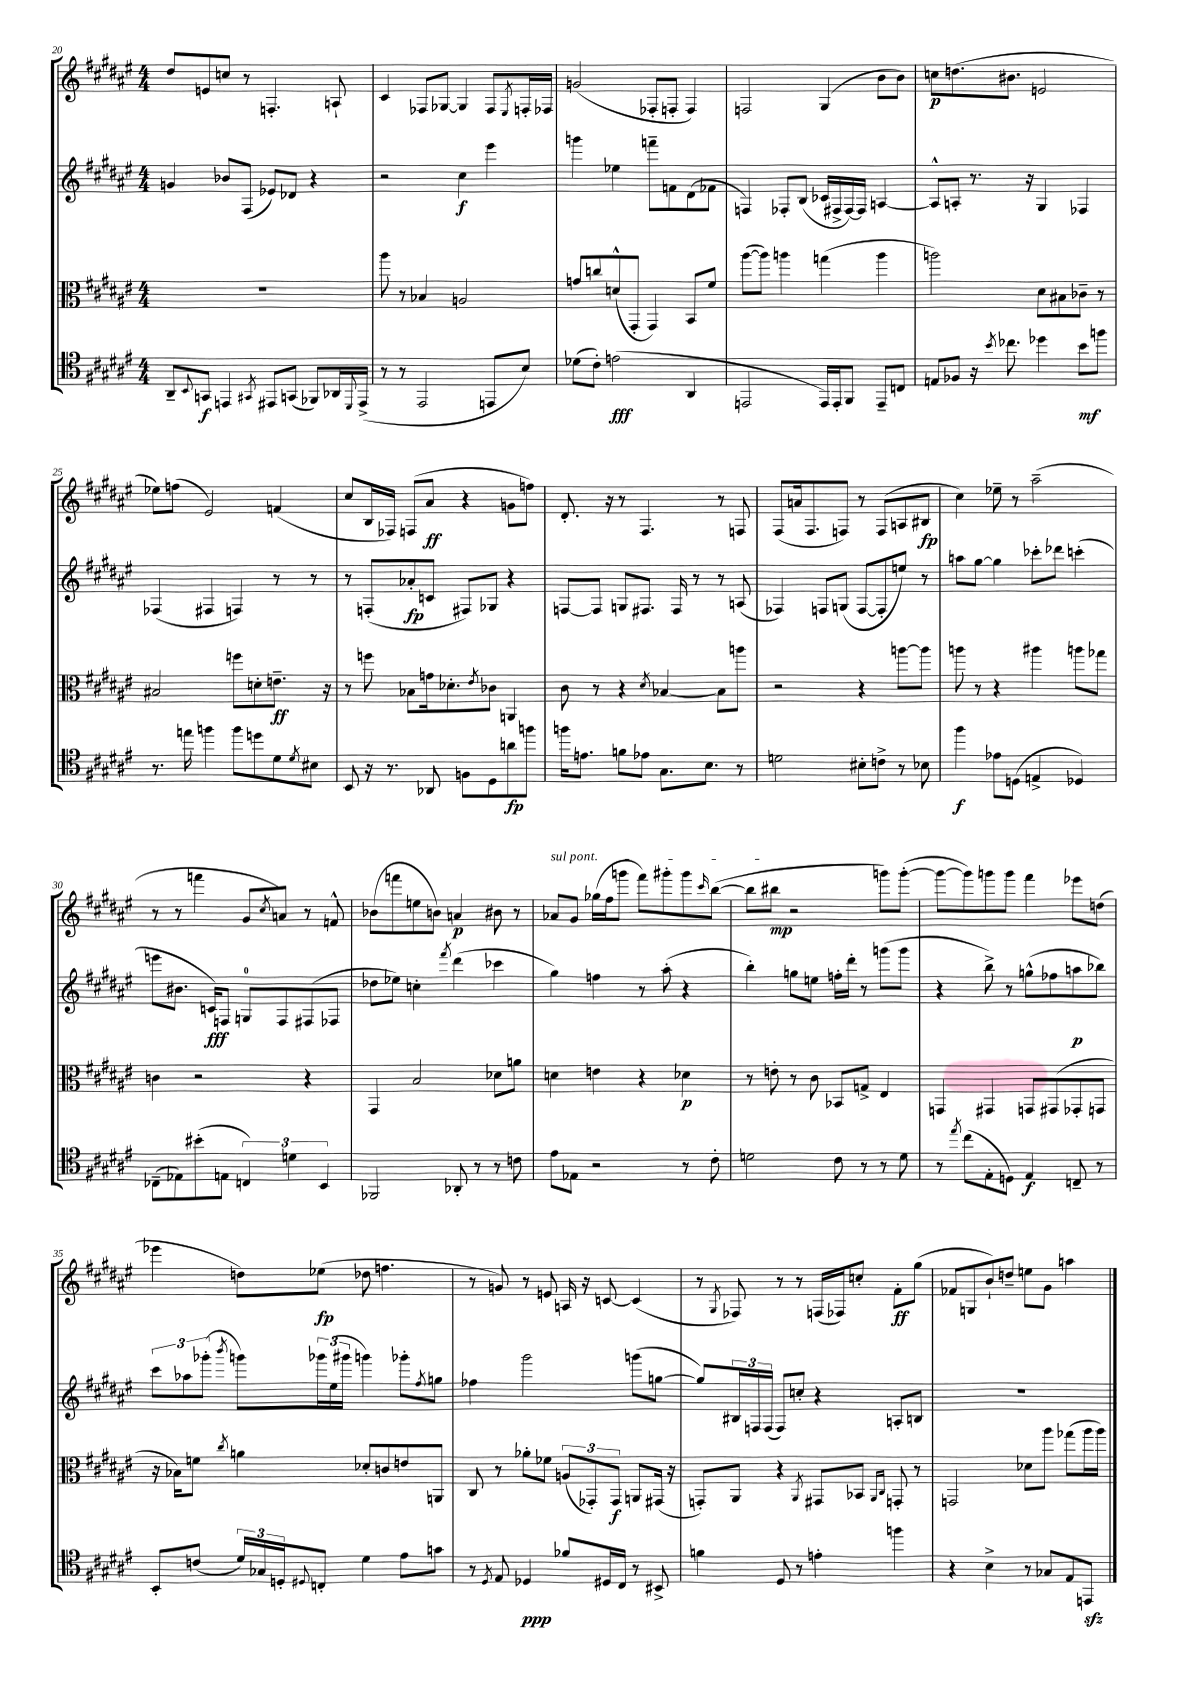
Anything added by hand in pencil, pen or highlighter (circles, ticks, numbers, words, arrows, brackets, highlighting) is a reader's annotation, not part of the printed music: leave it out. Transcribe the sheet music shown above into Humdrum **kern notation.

**kern	**dynam	**kern	**dynam	**kern	**dynam	**kern	**dynam
*part4	*part4	*part3	*part3	*part2	*part2	*part1	*part1
*staff4	*staff4	*staff3	*staff3	*staff2	*staff2	*staff1	*staff1
*clefC4	*	*clefC3	*	*clefG2	*	*clefG2	*
*k[f#c#g#d#a#e#]	*	*k[f#c#g#d#a#e#]	*	*k[f#c#g#d#a#e#]	*	*k[f#c#g#d#a#e#]	*
*M4/4	*	*M4/4	*	*M4/4	*	*M4/4	*
=20	=20	=20	=20	=20	=20	=20	=20
8AA#~/L	.	1r	.	4gn/	.	8dd#/L	.
8qqBB/	.	.	.	.	.	.	.
8GGn/J	f	.	.	.	.	8en/	.
4EEn/	.	.	.	8b-X/L	.	8ccn/J	.
.	.	.	.	(8F#/J	.	8r	.
8qGG#X/	.	.	.	.	.	.	.
8EE#X/L	.	.	.	8e-X/L)	.	4.Fn'/	.
(8GGn/J	.	.	.	8d-X/J	.	.	.
8FF-X/L)	.	.	.	4r	.	.	.
16AA-X/L	.	.	.	.	.	8An`/	.
8qqDD#/	.	.	.	.	.	.	.
(16EE#^/JJ	.	.	.	.	.	.	.
=21	=21	=21	=21	=21	=21	=21	=21
8r	.	8aa#\	.	2r	.	4c#/	.
8r	.	8r	.	.	.	.	.
2EE#/	.	4B-X/	.	.	.	8F-X/L	.
.	.	.	.	.	.	[8G-X/J	.
.	.	2An/	.	4cc#\	f	4G-/]	.
8EEn/L	.	.	.	4eee#\	.	8F-/L	.
.	.	.	.	.	.	8qE#/	.
8B/J)	.	.	.	.	.	16Fn'/L	.
.	.	.	.	.	.	16F-X/JJ	.
=22	=22	=22	=22	=22	=22	=22	=22
(8d-X\L	.	8gn/L	.	4gggn\	.	(2gn/	.
8c#'\J)	.	8ccn/	.	.	.	.	.
(2en\	fff	(8dn^^/	.	4ee-X\	.	.	.
.	.	8GG#'/J	.	.	.	.	.
.	.	4GG#/)	.	8fffn~\L	.	8F-X'/L	.
.	.	.	.	8fn\	.	8Fn'/J	.
4AA#/	.	8BB/L	.	(8d#\	.	4F/)	.
.	.	8f#/J	.	8f-X\J	.	.	.
=23	=23	=23	=23	=23	=23	=23	=23
2EEn/	.	([8aa#\L	.	4Fn/)	.	2Fn/	.
.	.	8aa#\J])	.	.	.	.	.
.	.	4aan\	.	8F-X'/L	.	.	.
.	.	.	.	(8B/J	.	.	.
16EE/LL)	.	(4ggn\	.	16c-X/LL	.	(4G#/	.
16EE'/J	.	.	.	16F#X^/	.	.	.
8FF#/J	.	.	.	[16F#/)	.	.	.
.	.	.	.	16F#/JJ]	.	.	.
8EE~/L	.	4aa\	.	[4An/	.	8b\L	.
8Cn/J	.	.	.	.	.	8b\J)	.
=24	=24	=24	=24	=24	=24	=24	=24
8En/L	.	2aan\)	.	8A^^/L]	.	8ccn\L	p
8F-X/J	.	.	.	8An'/J	.	(8.ddn\	.
16r	.	.	.	8.r	.	.	.
8qb/	.	.	.	.	.	.	.
8.cc-X\	.	.	.	.	.	8.b#X\J	.
.	.	.	.	16r	.	.	.
4dd-X\	.	8d#\L	.	4G#/	.	2en/	.
.	.	8B#X\	.	.	.	.	.
8b\L	mf	8c-X~\J	.	4F-X/	.	.	.
8ffn\J	.	8r	.	.	.	.	.
!!LO:LB:g=z
=25	=25	=25	=25	=25	=25	=25	=25
8.r	.	2B#X/	.	(4F-X/	.	8ee-X\L)	.
.	.	.	.	.	.	(8ffn\J	.
16een\	.	.	.	.	.	.	.
4ffn\	.	.	.	4F#X/	.	2e#/)	.
8ff\L	.	8ffn\L	.	4Fn/)	.	.	.
8ddn\	.	8dn'\	.	.	.	.	.
8d#\	.	8.en~\J	ff	8r	.	(4fn/	.
8qd#/	.	.	.	.	.	.	.
8B#X\J	.	.	.	8r	.	.	.
.	.	16r	.	.	.	.	.
=26	=26	=26	=26	=26	=26	=26	=26
8BB/	.	8r	.	8r	.	8cc#/L	.
16r	.	8ffn\	.	(8Fn'/L	.	16B/L	.
8.r	.	.	.	.	.	16F-X/JJ)	.
.	.	8B-X\L	.	8a-X'/	fp	(8Fn/L	.
8AA-X/	.	16gn\k	.	8cn/J	.	8a#/J	ff
.	.	8.d-X'\	.	.	.	.	.
8Fn\L	.	.	.	8F#X/L)	.	4r	.
.	.	8qe#/	.	.	.	.	.
8D#\	.	8c-X\J	.	8G-X/J	.	.	.
8an\	fp	4AAn/	.	4r	.	8gn\L	.
8ffn\J	.	.	.	.	.	8ffn\J)	.
=27	=27	=27	=27	=27	=27	=27	=27
16ffn\KL	.	8c#\	.	[8Fn/L	.	8.d#'/	.
8.en\J	.	.	.	.	.	.	.
.	.	8r	.	8F/J]	.	.	.
.	.	.	.	.	.	16r	.
8fn\L	.	4r	.	8Gn/L	.	8r	.
8e-X\J	.	.	.	8.F#X/J	.	4.F#/	.
.	.	8qd#/	.	.	.	.	.
8.G#\L	.	[4B-X/	.	.	.	.	.
.	.	.	.	16F#/	.	.	.
.	.	.	.	8r	.	.	.
8.B\J	.	.	.	.	.	.	.
.	.	8B-\L]	.	8r	.	8r	.
8r	.	8aan\J	.	(8An/	.	8Fn/	.
=28	=28	=28	=28	=28	=28	=28	=28
2dn\	.	2r	.	4F-X/)	.	(8F#/L	.
.	.	.	.	.	.	16an/k	.
.	.	.	.	.	.	8.F#/	.
.	.	.	.	8Fn/L	.	.	.
.	.	.	.	(8Gn/J	.	8Fn/J)	.
8B#X'\L	.	4r	.	[8F/L	.	8r	.
8cn^\J	.	.	.	8F'/]	.	(8F/L	.
8r	.	[8aan\L	.	8een/J)	.	8An/	.
8B-X\	.	8aa\J]	.	8r	.	8B#X/J	fp
=29	=29	=29	=29	=29	=29	=29	=29
4ff#\	f	8aan\	.	8aan\L	.	4cc#\)	.
.	.	8r	.	[8gg#\J	.	.	.
8e-X\L	.	4r	.	4gg#\]	.	8ee-X~\	.
(8Dn\J	.	.	.	.	.	8r	.
4En^/	.	4aa#X\	.	8ccc-X'\L	.	(2aa#~\	.
.	.	.	.	8ddd-X\J	.	.	.
4D-X/)	.	8aan\L	.	(4cccn'\	.	.	.
.	.	8gg-X\J	.	.	.	.	.
!!LO:LB:g=z
=30	=30	=30	=30	=30	=30	=30	=30
(8C-X~\L	.	4cn\	.	8eeen\L	.	8r	.
8E-X\)	.	.	.	8.b#X\J	.	8r	.
(8b#X'\	.	2r	.	.	.	4fffn\	.
.	.	.	.	16cn/KL)	fff	.	.
8En\J	.	.	.	8Fn/J	.	.	.
6Cn/)	.	.	.	8Gn/L	.	8g#/L	.
.	.	.	.	.	.	8qcc#/	.
.	.	.	.	8F/	.	8an/J)	.
6dn\	.	.	.	.	.	.	.
.	.	4r	.	(8F#X/	.	8r	.
6BB/	.	.	.	.	.	.	.
.	.	.	.	8F-X/J	.	8fn^^/	.
=31	=31	=31	=31	=31	=31	=31	=31
2FF-X/	.	4GG#/	.	8dd-X\L	.	(8b-X\L	.
.	.	.	.	8ee-X\J)	.	8fffn\	.
.	.	2B/	.	4ccn'\	.	8een\	.
.	.	.	.	.	.	8bn\J)	.
.	.	.	.	8qfff#/	.	.	.
8AA-X'/	.	.	.	(4ddd#\	.	4an/	p
8r	.	.	.	.	.	.	.
8r	.	8d-X\L	.	4ccc-X\	.	8b#X\	.
8cn\	.	8an\J	.	.	.	8r	.
=32	=32	=32	=32	=32	=32	=32	=32
!	!	!	!	!	!	!LO:TX:a:i:t=sul pont.	!
8e#\L	.	4dn\	.	4gg#\)	.	8a-X/L	.
8E-X\J	.	.	.	.	.	8g#/J	.
2r	.	4en\	.	4ffn\	.	(16gg-X\LL	.
.	.	.	.	.	.	16ff#\J	.
.	.	.	.	.	.	8gggn\J	.
.	.	4r	.	8r	.	8fff#\L)	.
.	.	.	.	(8aa#'\	.	8ggg#X'\	.
8r	.	4d-X\	p	4r	.	8ggg#\	.
.	.	.	.	.	.	16qqccc#/	.
8c#'\	.	.	.	.	.	([8bb\J	.
=33	=33	=33	=33	=33	=33	=33	=33
2dn\	.	8r	.	4bb'\)	.	8bb\L]	.
.	.	8en'\	.	.	.	8bb#X\J	mp
.	.	8r	.	8ggn\L	.	2r	.
.	.	8c#\	.	8een\J	.	.	.
8c#\	.	8BB-X/L	.	16ffn'\LL	.	.	.
.	.	.	.	16ddd#'\JJ	.	.	.
8r	.	8Gn^/J	.	8r	.	.	.
8r	.	4E#/	.	(8gggn\L	.	8gggn\L)	.
8d\	.	.	.	8ggg\J	.	([8ggg'\J	.
=34	=34	=34	=34	=34	=34	=34	=34
8r	.	4GGn/	.	4r	.	8ggg\L_	.
8qee#/	.	.	.	.	.	.	.
(8cc#\L	.	.	.	.	.	8ggg\])	.
8E#'\	.	4GG#X/	.	8bb^\)	.	8gggn\	.
8Dn\J)	.	.	.	8r	.	8ggg\J	.
4E#/	f	8GGn/L	.	(8ggn^^\L	.	4fff#\	.
.	.	(8GG#X/	.	8ff-X\	.	.	.
8Cn~/	.	8GG-X'/	.	8aan\	p	8eee-X\L	.
8r	.	8GGn/J	.	8bb-X\J)	.	(8ddn\J	.
!!LO:LB:g=z
=35	=35	=35	=35	=35	=35	=35	=35
8BB'/L	.	16r	.	12ccc#\L	.	4eee-X\	.
.	.	16B-X\KL)	.	.	.	.	.
.	.	.	.	12aa-X\	.	.	.
(8cn/J	.	8fn\J	.	.	.	.	.
.	.	.	.	(12ggg-X'\J	.	.	.
.	.	8qcc#/	.	8qbbb/	.	.	.
24d#/LL)	.	4an\	.	8gggn\L)	.	8ddn\L)	.
24G-X/	.	.	.	.	.	.	.
24Dn'/J	.	.	.	.	.	.	.
8qqD#X/	.	.	.	.	.	.	.
8Cn'/J	.	.	.	24ggg-X\L	.	(8ee-X\J	fp
.	.	.	.	(24ee#\	.	.	.
.	.	.	.	24ggg#X\JJ	.	.	.
4d#\	.	8d-X'/L	.	4gggn\)	.	8dd-X\	.
.	.	8cn/	.	.	.	4.ffn\	.
8e#\L	.	8en/	.	8ggg-X'\L	.	.	.
.	.	.	.	8qff#/	.	.	.
8gn\J	.	8AAn/J	.	8ggn\J	.	.	.
=36	=36	=36	=36	=36	=36	=36	=36
8r	.	8C#/	.	4ff-X\	.	8r	.
8qD#/	.	.	.	.	.	.	.
8E#/	.	8r	.	.	.	8gn/)	.
4D-X/	ppp	8a-X'\L	.	2ggg#\	.	8r	.
.	.	8f-X\J	.	.	.	8en/	.
8f-X/L	.	(12An/L	.	.	.	16An/	.
.	.	.	.	.	.	16r	.
.	.	12GG-X'/)	.	.	.	.	.
16D#X/L	.	.	.	.	.	[8cn/	.
.	.	12GG-/J	f	.	.	.	.
16C#/JJ	.	.	.	.	.	.	.
8r	.	8AAn/L	.	(8gggn\L	.	(4c/]	.
8BB#X^/	.	(16GG#X/Jk	.	[8ggn\J	.	.	.
.	.	16r	.	.	.	.	.
=37	=37	=37	=37	=37	=37	=37	=37
4fn\	.	8GGn'/L)	.	8gg/L])	.	8r	.
.	.	.	.	.	.	8qG#/	.
.	.	8AA#/J	.	24B#X/L	.	8F-X/)	.
.	.	.	.	24Fn/	.	.	.
.	.	.	.	(24F/JJ	.	.	.
8D#/	.	4r	.	8F/L)	.	8r	.
8r	.	.	.	8ccn'/J	.	8r	.
.	.	8qAA#/	.	.	.	.	.
4en'\	.	8GG#X/L	.	4r	.	(16Fn/LL	.
.	.	.	.	.	.	16F-X/J)	.
.	.	8BB-X/J	.	.	.	8ccn'/J	.
.	.	16qqAA#/LL	.	.	.	.	.
.	.	16qqC#/JJ	.	.	.	.	.
4ffn\	.	8GGn'/	.	8An'/L	.	8f#'\L	ff
.	.	8r	.	8Bn/J	.	(8gg#\J	.
=38	=38	=38	=38	=38	=38	=38	=38
4r	.	2GGn/	.	1r	.	8f-X/L	.
.	.	.	.	.	.	8Gn/	.
4B^\	.	.	.	.	.	8b`/)	.
.	.	.	.	.	.	8ddn~/J	.
8r	.	8d-X\L	.	.	.	8een\L	.
8G-X/L	.	8aa#\J	.	.	.	8g#\J	.
8E#/	.	(8gg-X\L	.	.	.	4aan\	.
8EEnzz/J	.	16aa#\L	.	.	.	.	.
.	.	16aa#\JJ)	.	.	.	.	.
==	==	==	==	==	==	==	==
*-	*-	*-	*-	*-	*-	*-	*-
